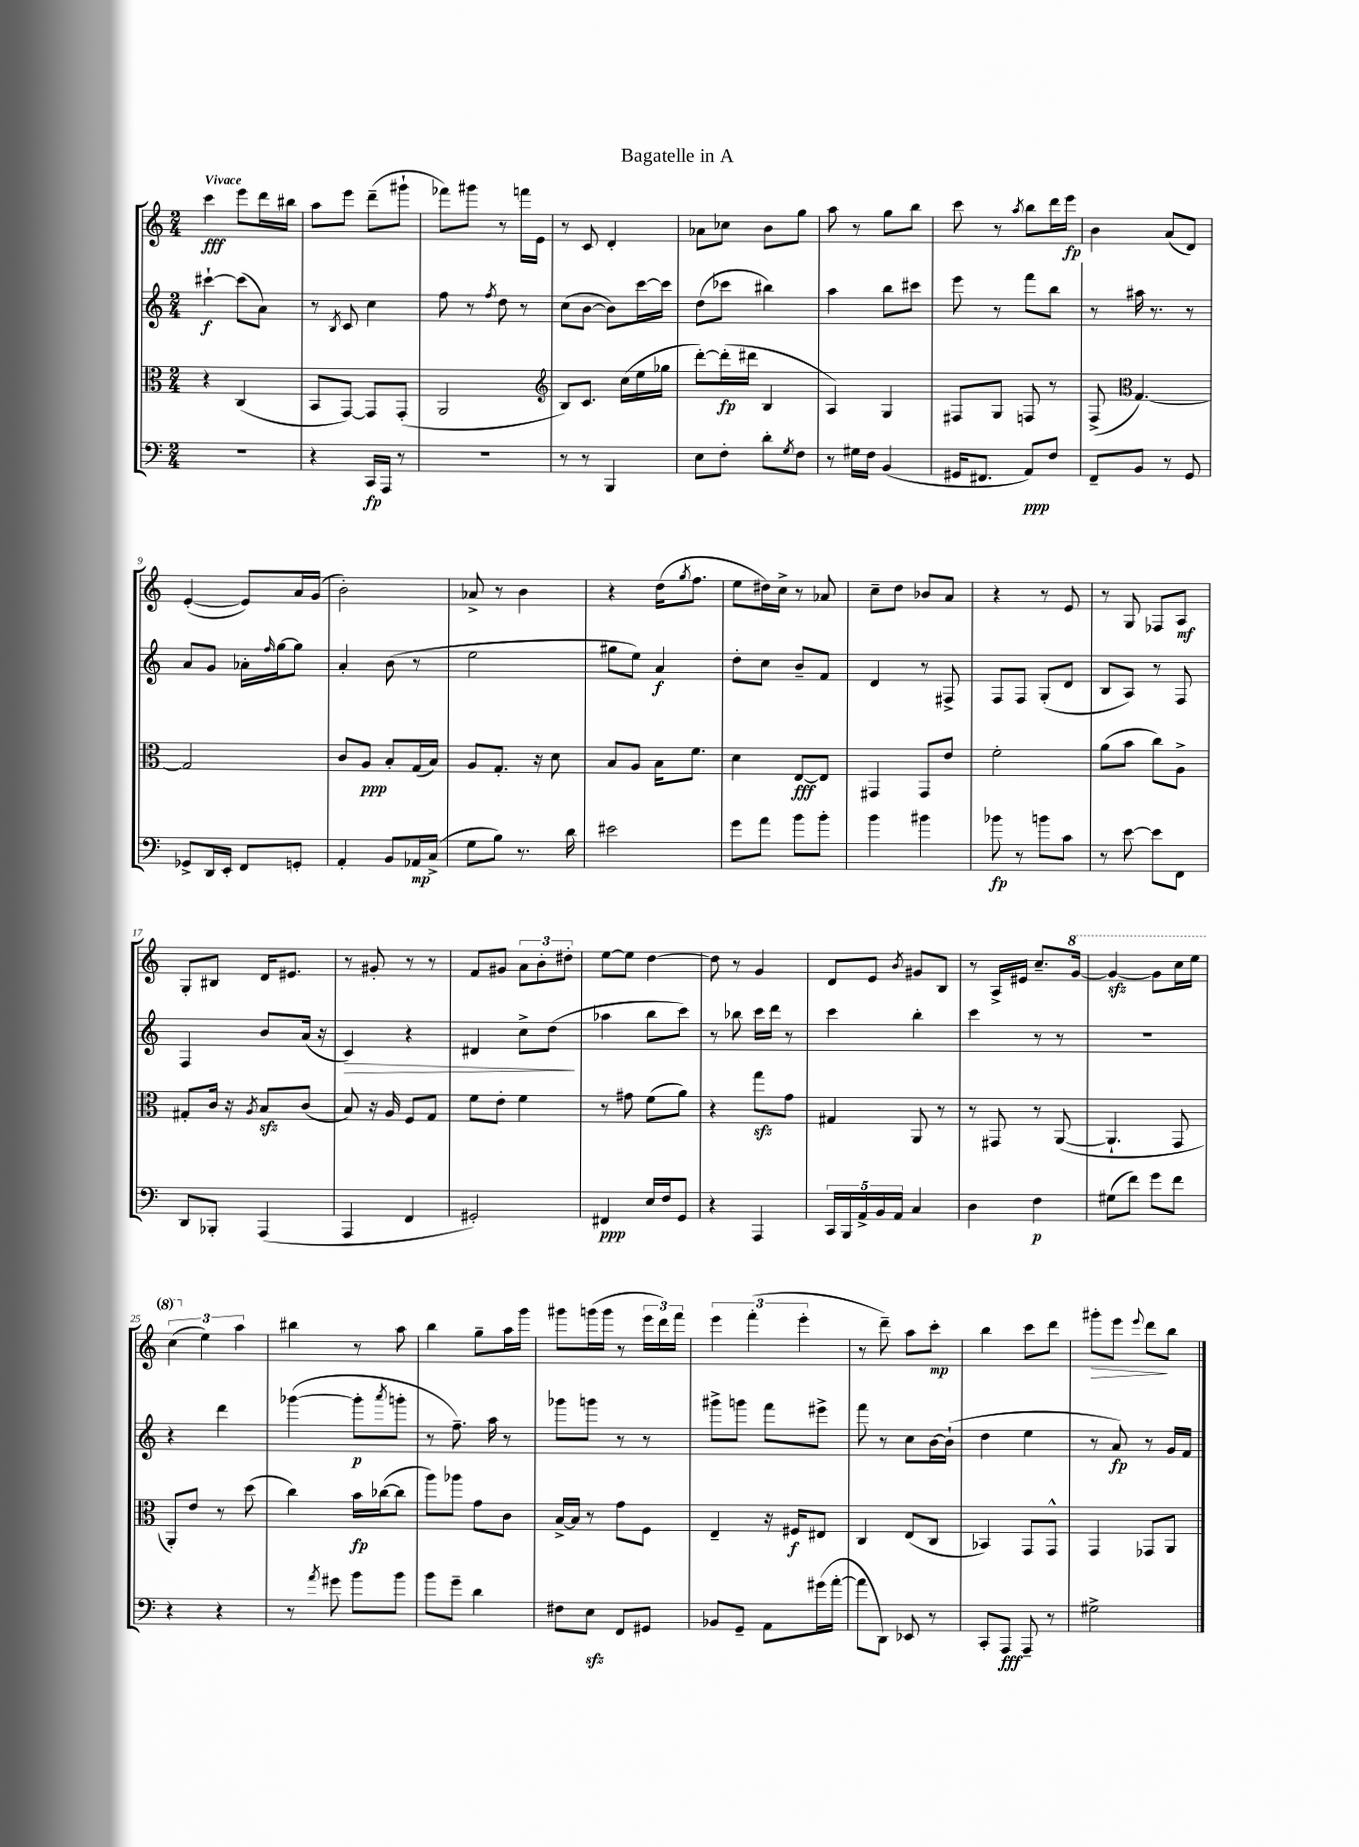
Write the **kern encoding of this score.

**kern	**dynam	**kern	**dynam	**kern	**dynam	**kern	**dynam
*part4	*part4	*part3	*part3	*part2	*part2	*part1	*part1
*staff4	*staff4	*staff3	*staff3	*staff2	*staff2	*staff1	*staff1
*clefF4	*	*clefC3	*	*clefG2	*	*clefG2	*
*k[]	*	*k[]	*	*k[]	*	*k[]	*
*M2/4	*	*M2/4	*	*M2/4	*	*M2/4	*
=1	=1	=1	=1	=1	=1	=1	=1
!	!	!	!	!	!	!LO:TX:a:B:t=Vivace	!
2r	.	4r	.	[4ccc#X`\	f	4ccc\	fff
.	.	(4C/	.	(8ccc#\L]	.	8eee\L	.
.	.	.	.	8a\J)	.	16ddd\L	.
.	.	.	.	.	.	16bb#X\JJ	.
=2	=2	=2	=2	=2	=2	=2	=2
4r	.	8BB/L	.	8r	.	8aa\L	.
.	.	.	.	8qB/	.	.	.
.	.	[8GG/J)	.	8c/	.	8eee\J	.
16CC/LL	fp	8GG/L]	.	4cc\	.	(8ddd~\L	.
16AAA/JJ	.	.	.	.	.	.	.
8r	.	(8GG'/J	.	.	.	8ggg#X`\J	.
=3	=3	=3	=3	=3	=3	=3	=3
2r	.	2AA/	.	8ff\	.	8fff-X\L)	.
.	.	.	.	8r	.	8ggg#X\J	.
.	.	.	.	8qff/	.	.	.
.	.	.	.	8dd\	.	8r	.
.	.	.	.	8r	.	16fffn\LL	.
.	.	.	.	.	.	16e\JJ	.
=4	=4	=4	=4	=4	=4	=4	=4
*	*	*clefG2	*	*	*	*	*
8r	.	8B/L)	.	(8cc\L	.	8r	.
8r	.	8.c/J	.	[8b\J	.	8c/	.
4BBB/	.	.	.	8b\L])	.	4d'/	.
.	.	(16cc\LL	.	.	.	.	.
.	.	16ee\	.	[16ccc\L	.	.	.
.	.	16gg-X\JJ	.	16ccc\JJ]	.	.	.
=5	=5	=5	=5	=5	=5	=5	=5
8E\L	.	[8ddd'\L)	.	(8dd\L	.	8a-X\L	.
8F'\J	.	(16ddd'\L]	fp	8ccc-X\J	.	8cc-X\J	.
.	.	16ddd#X\JJ	.	.	.	.	.
8d'\L	.	4B/	.	4bb#X\)	.	8b\L	.
8qG/	.	.	.	.	.	.	.
8F\J	.	.	.	.	.	8gg\J	.
=6	=6	=6	=6	=6	=6	=6	=6
8r	.	4A/)	.	4aa\	.	8aa\	.
16G#X\LL	.	.	.	.	.	8r	.
16F\JJ	.	.	.	.	.	.	.
(4BB/	.	4G/	.	8bb\L	.	8gg\L	.
.	.	.	.	8ccc#X\J	.	8bb\J	.
=7	=7	=7	=7	=7	=7	=7	=7
16GG#X/KL	.	8F#X/L	.	8eee\	.	8ccc\	.
8.FF#X/J	.	.	.	.	.	.	.
.	.	8G/J	.	8r	.	8r	.
.	.	.	.	.	.	8qaa/	.
8AA/L)	ppp	8Fn/	.	8fff\L	.	8bb\L	.
8F/J	.	8r	.	8bb\J	.	16ddd\L	.
.	.	.	.	.	.	16eee\JJ	fp
=8	=8	=8	=8	=8	=8	=8	=8
8FF~/L	.	(8F^/	.	8r	.	4b\	.
*	*	*clefC3	*	*	*	*	*
8BB/J	.	[4.G/)	.	16aa#X\	.	.	.
.	.	.	.	8.r	.	.	.
8r	.	.	.	.	.	(8a/L	.
8GG/	.	.	.	8r	.	8d/J)	.
!!LO:LB:g=z
=9	=9	=9	=9	=9	=9	=9	=9
8GG-X^/L	.	2G/]	.	8a/L	.	([4e'/	.
16DD/L	.	.	.	8g/J	.	.	.
16EE'/JJ	.	.	.	.	.	.	.
8FF/L	.	.	.	16a-X'\LL	.	8e/L])	.
.	.	.	.	16qqff/	.	.	.
.	.	.	.	[16gg\J	.	.	.
8GGn'/J	.	.	.	8gg\J]	.	16a/L	.
.	.	.	.	.	.	(16g/JJ	.
=10	=10	=10	=10	=10	=10	=10	=10
4AA'/	.	8c/L	.	4a'/	.	2b'\)	.
.	.	8A/J	ppp	.	.	.	.
8BB/L	.	8B'/L	.	(8b\	.	.	.
16AA-X/L	mp	(16G/L	.	8r	.	.	.
(16C^/JJ	.	16B/JJ)	.	.	.	.	.
=11	=11	=11	=11	=11	=11	=11	=11
8G\L	.	8A/L	.	2ee\	.	8a-X^/	.
8B\J)	.	8.G'/J	.	.	.	8r	.
8.r	.	.	.	.	.	4b\	.
.	.	16r	.	.	.	.	.
.	.	8d\	.	.	.	.	.
16d\	.	.	.	.	.	.	.
=12	=12	=12	=12	=12	=12	=12	=12
2e#X\	.	8B/L	.	8gg#X\L	.	4r	.
.	.	8A/J	.	8ee\J)	.	.	.
.	.	16B\KL	.	4a/	f	(16dd\KL	.
.	.	.	.	.	.	8qgg/	.
.	.	8.f\J	.	.	.	8.ff\J	.
=13	=13	=13	=13	=13	=13	=13	=13
8g\L	.	4d\	.	8dd'\L	.	8ee\L	.
8a\J	.	.	.	8cc\J	.	16dd#X\L)	.
.	.	.	.	.	.	16cc^\JJ	.
8b\L	.	[8E/L	fff	8b~/L	.	8r	.
8b'\J	.	8E/J]	.	8f/J	.	8a-X/	.
=14	=14	=14	=14	=14	=14	=14	=14
4b\	.	4GG#X/	.	4d/	.	8cc~\L	.
.	.	.	.	.	.	8dd\J	.
4b#X\	.	8GG#/L	.	8r	.	8b-X/L	.
.	.	8e/J	.	8F#X^/	.	8a/J	.
=15	=15	=15	=15	=15	=15	=15	=15
8b-X\	fp	2f'\	.	8F/L	.	4r	.
8r	.	.	.	8F/J	.	.	.
8bn\L	.	.	.	(8G'/L	.	8r	.
8c\J	.	.	.	8d/J	.	8e/	.
=16	=16	=16	=16	=16	=16	=16	=16
8r	.	(8a\L	.	8B/L	.	8r	.
[8e\	.	8b\J	.	8A/J)	.	8G/	.
8e\L]	.	8cc\L)	.	8r	.	8F-X/L	.
8FF\J	.	8A^\J	.	8F/	.	8A/J	mf
!!LO:LB:g=z
=17	=17	=17	=17	=17	=17	=17	=17
8DD/L	.	8G#X'/L	.	4F/	.	8G'/L	.
8BBB-X'/J	.	16c/Jk	.	.	.	8B#X/J	.
.	.	16r	.	.	.	.	.
.	.	8qA/	.	.	.	.	.
(4AAA/	.	8Bzz/L	.	8b/L	.	16d/KL	.
.	.	.	.	.	.	8.e#X/J	.
.	.	(8c/J	.	(16a/Jk	.	.	.
.	.	.	.	16r	.	.	.
=18	=18	=18	=18	=18	=18	=18	=18
!	!	!	!	!	!LO:HP:b	!	!
4AAA/	.	8B/)	.	4c/)	>	8r	.
.	.	16r	.	.	.	8g#X'/	.
.	.	16A/	.	.	.	.	.
4FF/	.	8F/L	.	4r	.	8r	.
.	.	8G/J	.	.	.	8r	.
=19	=19	=19	=19	=19	=19	=19	=19
2GG#X'/)	.	8f\L	.	4d#X/	.	8f/L	.
.	.	8e'\J	.	.	.	8g#X/J	.
.	.	4f\	.	8cc^\L	.	12a\L	.
.	.	.	.	.	.	12b'\	.
.	.	.	.	(8dd\J	.	.	.
.	.	.	.	.	.	12dd#X'\J	.
.	.	.	.	.	]	.	.
=20	=20	=20	=20	=20	=20	=20	=20
4FF#X/	ppp	8r	.	4aa-X\	.	[8ee\L	.
.	.	8g#X\	.	.	.	8ee\J]	.
16E/LL	.	(8f\L	.	8bb\L	.	[4dd\	.
16F/J	.	.	.	.	.	.	.
8GG/J	.	8a\J)	.	8ccc\J)	.	.	.
=21	=21	=21	=21	=21	=21	=21	=21
4r	.	4r	.	8r	.	8dd\]	.
.	.	.	.	8bb-X\	.	8r	.
4AAA/	.	8ggzz\L	.	16ccc\LL	.	4g/	.
.	.	.	.	16ddd\JJ	.	.	.
.	.	8g\J	.	8r	.	.	.
=22	=22	=22	=22	=22	=22	=22	=22
20CC/LL	.	4G#X/	.	4ccc\	.	8d/L	.
20BBB/	.	.	.	.	.	.	.
20AA^/	.	.	.	.	.	.	.
.	.	.	.	.	.	8e/J	.
20BB/	.	.	.	.	.	.	.
20AA/JJ	.	.	.	.	.	.	.
.	.	.	.	.	.	8qb/	.
4C/	.	8AA/	.	4bb'\	.	8g#X/L	.
.	.	8r	.	.	.	8B/J	.
=23	=23	=23	=23	=23	=23	=23	=23
4D\	.	8r	.	4ccc\	.	8r	.
.	.	8GG#X/	.	.	.	16A^/LL	.
.	.	.	.	.	.	16e#X/JJ	.
4F\	p	8r	.	8r	.	8.cc~/L	.
.	.	([8AA/	.	8r	.	.	.
*	*	*	*	*	*	*8va	*
.	.	.	.	.	.	[16gg/Jk	.
=24	=24	=24	=24	=24	=24	=24	=24
(8G#X\L	.	4.AA`/]	.	2r	.	4ggzz/_	.
8f\J)	.	.	.	.	.	.	.
8g\L	.	.	.	.	.	8gg\L]	.
8f\J	.	8GG/	.	.	.	16ccc\L	.
.	.	.	.	.	.	16eee\JJ	.
!!LO:LB:g=z
=25	=25	=25	=25	=25	=25	=25	=25
4r	.	8AA'/L)	.	4r	.	(6ccc\	.
.	.	8e/J	.	.	.	.	.
*	*	*	*	*	*	*X8va	*
.	.	.	.	.	.	6ee\)	.
4r	.	8r	.	4ddd\	.	.	.
.	.	.	.	.	.	6aa\	.
.	.	(8dd\	.	.	.	.	.
=26	=26	=26	=26	=26	=26	=26	=26
8r	.	4cc\)	.	([4ggg-X\	.	4bb#X\	.
8qa/	.	.	.	.	.	.	.
8g#X\	.	.	.	.	.	.	.
8b\L	.	16b\LL	fp	8ggg-'\L]	p	8r	.
.	.	([16cc-X\J	.	.	.	.	.
.	.	.	.	8qaaa/	.	.	.
8b\J	.	8cc-\J]	.	8gggn'\J	.	8aa\	.
=27	=27	=27	=27	=27	=27	=27	=27
8b\L	.	8aa\L)	.	8r	.	4bb\	.
8g~\J	.	8aa-X\J	.	8.ff~\)	.	.	.
4d\	.	8g\L	.	.	.	8gg~\L	.
.	.	.	.	16aa\	.	.	.
.	.	8c\J	.	8r	.	16aa\L	.
.	.	.	.	.	.	16ggg\JJ	.
=28	=28	=28	=28	=28	=28	=28	=28
8F#X\L	.	[16B^/LL	.	8ggg-X\L	.	8ggg#X\L	.
.	.	16B/JJ]	.	.	.	.	.
8Ezz\J	.	8r	.	8gggn\J	.	(16gggn\L	.
.	.	.	.	.	.	16ggg\JJ	.
8FF/L	.	8g\L	.	8r	.	8r	.
8GG#X/J	.	8F\J	.	8r	.	24eee\LL	.
.	.	.	.	.	.	24ddd\)	.
.	.	.	.	.	.	24fff\JJ	.
=29	=29	=29	=29	=29	=29	=29	=29
8BB-X/L	.	4E~/	.	8ggg#X^\L	.	6eee\	.
8GG~/J	.	.	.	8gggn\J	.	.	.
.	.	.	.	.	.	(6fff'\	.
8AA\L	.	16r	.	8fff\L	.	.	.
.	.	16F#X/KL	f	.	.	.	.
.	.	.	.	.	.	6eee'\	.
(16g#X\L	.	8E#X/J	.	8eee#X^\J	.	.	.
[16a'\JJ	.	.	.	.	.	.	.
=30	=30	=30	=30	=30	=30	=30	=30
8a\L]	.	4C/	.	8fff\	.	8r	.
8DD\J)	.	.	.	8r	.	8ddd~\)	.
8EE-X/	.	(8E/L	.	8cc\L	.	8aa\L	.
8r	.	8C/J	.	[16b\L	.	8ccc'\J	mp
.	.	.	.	(16b`\JJ]	.	.	.
=31	=31	=31	=31	=31	=31	=31	=31
8CC'/L	.	4BB-X/)	.	4dd\	.	4bb\	.
8AAA/J	fff	.	.	.	.	.	.
8AAA~/	.	8GG/L	.	4ee\	.	8ccc\L	.
8r	.	8GG^^/J	.	.	.	8ddd\J	.
=32	=32	=32	=32	=32	=32	=32	=32
!	!	!	!	!	!	!	!LO:HP:b
2G#X^\	.	4GG/	.	8r	.	8ggg#X'\L	>
.	.	.	.	8a/)	fp	8eee\J	.
.	.	.	.	.	.	8qqeee/	.
.	.	8GG-X/L	.	8r	.	8ddd\L	.
.	.	8AA/J	.	16g/LL	.	8bb\J	]
.	.	.	.	16f/JJ	.	.	.
==	==	==	==	==	==	==	==
*-	*-	*-	*-	*-	*-	*-	*-
